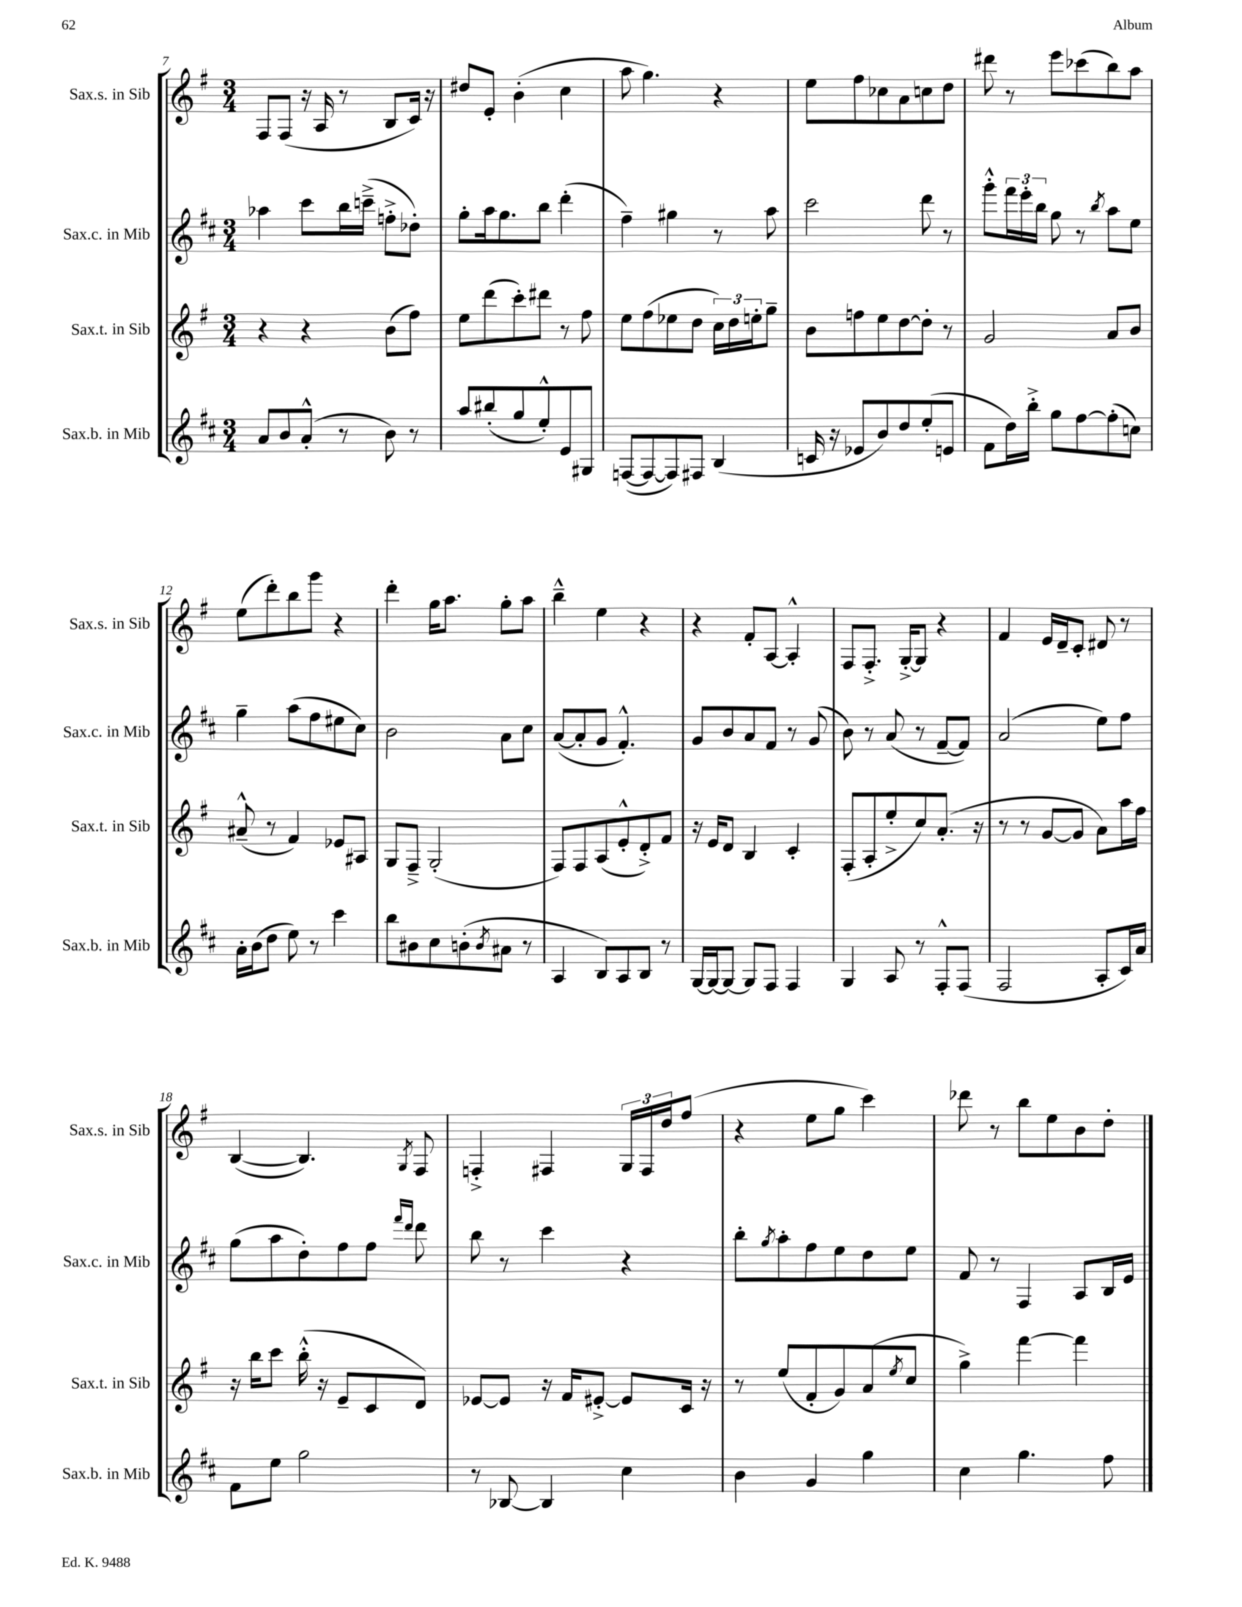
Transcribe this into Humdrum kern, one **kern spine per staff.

**kern	**kern	**kern	**kern
*staff4	*staff3	*staff2	*staff1
*clefG2	*clefG2	*clefG2	*clefG2
*k[f#c#]	*k[f#]	*k[f#c#]	*k[f#]
*M3/4	*M3/4	*M3/4	*M3/4
8a	4r	4aa-	8F#
8b	.	.	(8F#
(8a'^^	4r	8ccc#	16r
.	.	.	16A
8r	.	16bb	8r
.	.	(16ccc~^	.
8b)	(8b	8ff'^	8B
8r	8ff#)	8dd-')	16c)
.	.	.	16r
=	=	=	=
8aa	8ee	8gg'	8dd#
(8bb#'	(8ddd	16aa	8e'
.	.	8.gg	.
8gg	8ccc')	.	(4b'
8ee'^^)	8ddd#	8bb	.
8e	8r	(4ddd'	4cc
8G#	8ff#	.	.
=	=	=	=
([8F	8ee	4ff#~)	8aa
8F_	(8ff#	.	4.gg)
8F])	8ee-	4gg#	.
8F#	8dd	.	.
(4B	24cc)	8r	4r
.	24dd	.	.
.	24ee'	.	.
.	8gg~	8aa	.
=	=	=	=
16c	8b	2ccc#	8ee
16r	.	.	.
8e-	8ff	.	8ff#
8b)	8ee	.	8cc-
8dd	[8dd	.	8a
(8ee'	8dd']	8ddd	8cc
8e	8r	8r	8dd
=	=	=	=
8f#	2g	8ggg'^^	8ddd#
16dd)	.	24fff#	8r
.	.	24eee'	.
16bb'^	.	.	.
.	.	24bb	.
8gg	.	8gg	8eee
[8ff#	.	8r	(8ccc-
.	.	8qbb	.
(8ff#']	8a	8aa	8bb)
8cc)	8b	8ee	8aa
=	=	=	=
16a'	(8a#~^^	4gg~	(8ee
(16b	.	.	.
8dd	8r	.	8ddd')
8ee)	4f#)	(8aa	8bb
8r	.	8ff#	8ggg
4ccc#	8e-	8ee#	4r
.	8A#	8cc#)	.
=	=	=	=
8bb	8G	2b	4ddd'
8b#	8F#~^	.	.
8cc#	(2G'	.	16gg
.	.	.	8.aa
(8b'	.	.	.
8qb	.	.	.
8a#	.	8a	8gg'
8r	.	8cc#	8aa
=	=	=	=
4A	8F#)	([8a	4bb~^^
.	8F#	8a']	.
8B)	(8A	8g	4ee
8A	8e'^^	4.f#'^^)	.
8B	8d'^)	.	4r
8r	8f#	.	.
=	=	=	=
[16G	16r	8g	4r
16G_	16e	.	.
8G_	8d	8b	.
8G]	4B	8a	8f#'
8F#	.	8f#	[8A
4F#	4c'	8r	4A'^^]
.	.	(8g	.
=	=	=	=
4G	(8F#'	8b)	8F#
.	8A'	8r	8.F#'^
8A	8ee'^	(8a	.
.	.	.	[16G'^
8r	8cc)	8r	8G]
8F#'^^	(8.a'	[8f#~	4r
(8F#	.	8f#])	.
.	16r	.	.
=	=	=	=
2F#	8r	(2a	4f#
.	8r	.	.
.	[8g	.	16e
.	.	.	16d~
.	8g]	.	8c'
8A'	8a)	8ee)	8d#
16c#)	16aa	8ff#	8r
16a	16ff#	.	.
=	=	=	=
8f#	16r	(8gg	([4B
.	16bb	.	.
8ee	8ccc	8aa	.
2gg	(16bb'^^	8dd')	4.B])
.	16r	.	.
.	8e~	8ff#	.
.	8c	8ff#	.
.	.	16qqfff#	.
.	.	16qqddd	8qG
.	8d)	8ddd	8F#
=	=	=	=
8r	[8e-	8bb	4F'^
[8B-	8e-]	8r	.
4B-]	16r	4ccc#	4F#
.	16f#	.	.
.	[8e#'^	.	.
4cc#	8e#]	4r	24G
.	.	.	24F#
.	.	.	24dd
.	16c	.	(8ff#
.	16r	.	.
=	=	=	=
4b	8r	8bb'	4r
.	.	8qgg	.
.	(8ee	8aa'	.
4g	8f#'	8ff#	8ee
.	8g)	8ee	8gg
4gg	(8a	8dd	4ccc)
.	8qee	.	.
.	8cc	8ee	.
=	=	=	=
4cc#	4gg^)	8f#	8ddd-
.	.	8r	8r
4.gg	[4fff#	4F#	8bb
.	.	.	8ee
.	4fff#]	8A	8b
8ff#	.	16B	8dd'
.	.	16e	.
==	==	==	==
*-	*-	*-	*-
